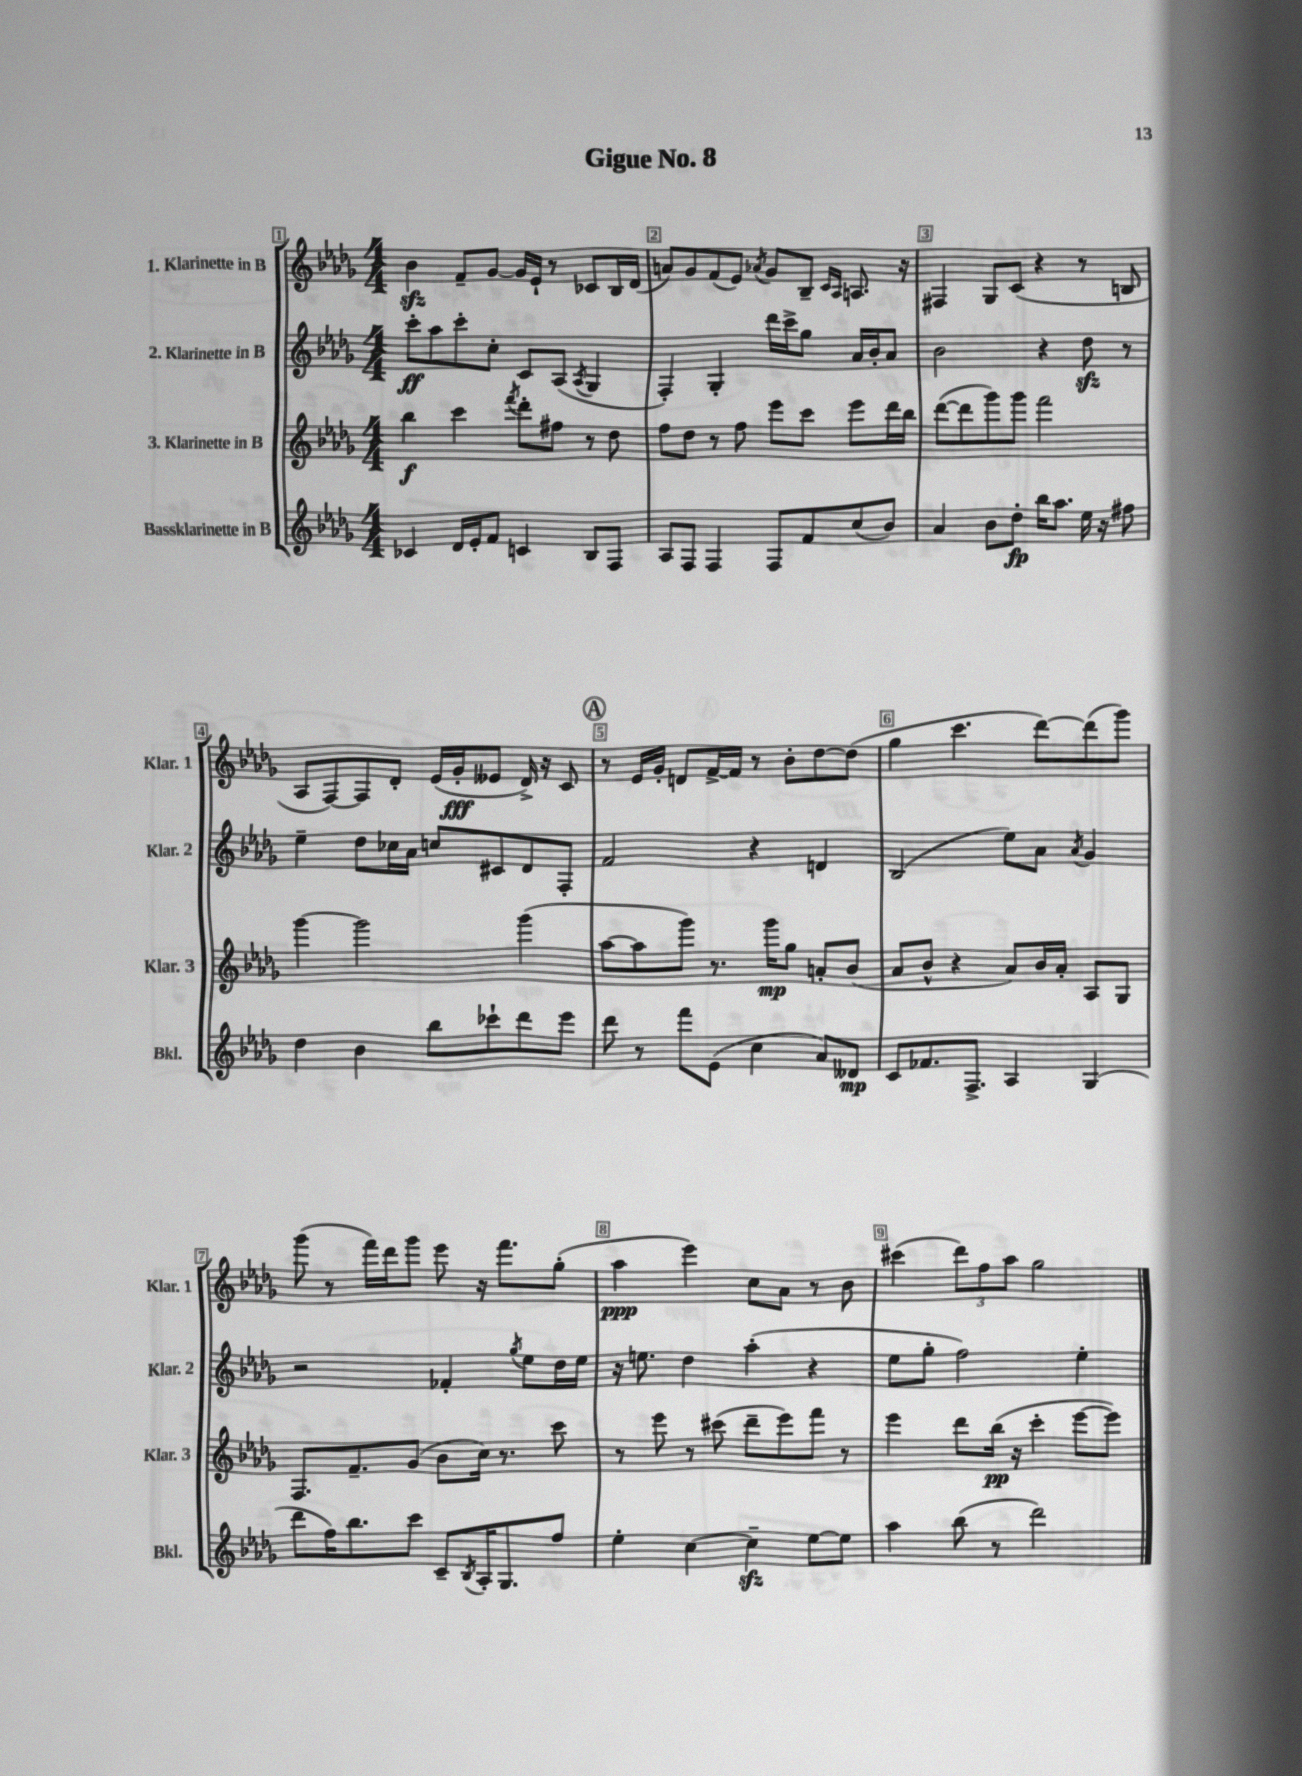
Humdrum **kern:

**kern	**kern	**kern	**kern
*staff4	*staff3	*staff2	*staff1
*clefG2	*clefG2	*clefG2	*clefG2
*k[b-e-a-d-g-]	*k[b-e-a-d-g-]	*k[b-e-a-d-g-]	*k[b-e-a-d-g-]
*M4/4	*M4/4	*M4/4	*M4/4
4c-	4bb-	8ccc'	4b-
.	.	8aa-	.
16d-	4ccc	8ccc'	8f~
16e-'	.	.	.
8f	.	8cc'	[8g-
.	8qfff	.	.
4c	8ddd-'	8c	16g-]
.	.	.	16e-`
.	8ff#	(8A-	8r
.	.	8qA-	.
8B-	8r	4G-	8c-
8F	8dd-	.	16B-
.	.	.	(16d-
=	=	=	=
8A-	8ff	4F')	8a)
8F	8dd-	.	8g-
4F	8r	4G-'	(8f
.	8ff	.	8e-)
.	.	.	8qa-
8F	8eee-	16ddd-	8g-
.	.	16ccc^	.
8f	8ccc	8gg-	8B-~
.	.	.	16qqc
.	.	.	16qqA-
(8cc	8eee-	16a-	8.A
.	.	16b-'	.
8b-)	16ddd-	8a-	.
.	16bb-	.	16r
=	=	=	=
4a-	([8ddd-	2b-	4F#
.	8ddd-]	.	.
8b-	8ggg-)	.	8G-
8dd-'	8ggg-	.	(8c
16bb-	2fff	4r	4r
8.aa-	.	.	.
16ee-	.	8dd-	8r
16r	.	.	.
8ff#	.	8r	8B
=	=	=	=
4dd-	[4ggg-	4ee-~	8A-
.	.	.	[8F)
4b-	2ggg-]	8dd-	8F]
.	.	16cc-	8d-'
.	.	16a-	.
8bb-	.	8cc	(16e-
.	.	.	16g-'
8ccc-`	.	8c#	8e--
8ddd-	(4ggg-	8d-	16d-^)
.	.	.	16r
8eee-	.	8F'	8c
=	=	=	=
8ddd-	[8aa-	2f	8r
8r	8aa-]	.	16e-
.	.	.	16g-'
8fff	8ggg-)	.	8d
(8e-	8.r	.	[16f^
.	.	.	16f]
4cc	.	4r	8r
.	16ggg-	.	.
.	8gg-	.	8b-'
8a-)	8a'	4d	[8dd-
8d--	(8b-	.	(8dd-]
=	=	=	=
8c	8a-	(2B-	4gg-
8.f-	8b-^^	.	.
.	4r	.	4.ccc
8.F^	.	.	.
4A-	8a-)	8ee-)	.
.	16b-	8a-	[8ddd-)
.	16a-'	.	.
.	.	8qa-	.
(4G-	8A-	4g-	(8ddd-]
.	8G-	.	8ggg-)
=	=	=	=
8ddd-	8.F	2r	(8ggg-
16ff)	.	.	8r
8.bb-	8.f~	.	.
.	.	.	16fff)
.	.	.	16ddd-
8ccc	(8g-	.	8ggg-
8c~	8b-	4f-'	8eee-
8qB-	.	.	.
16A-'	16cc)	.	16r
8.G-	8.r	.	8.fff
.	.	8qgg-	.
.	.	8ee-	.
8ff	8ccc	16dd-	(8gg-'
.	.	16ee-	.
=	=	=	=
4ee-'	8r	16r	4aa-
.	.	8.ee	.
.	8eee-	.	.
[4cc	8r	4dd-	4eee-)
.	(8ccc#	.	.
4cc~]	8ddd-~	(4aa-'	8cc
.	8eee-)	.	8a-
[8ee-	8fff	4r	8r
8ee-]	8r	.	8b-
=	=	=	=
4aa-	4eee-	8ee-	(4ccc#
.	.	8gg-'	.
(8bb-	8ddd-	2ff)	12ddd-)
.	.	.	12ff
8r	(16bb-	.	.
.	.	.	12aa-
.	16r	.	.
2ddd-)	4ccc'	.	2gg-
.	[8eee-	4ee-'	.
.	8eee-])	.	.
==	==	==	==
*-	*-	*-	*-
